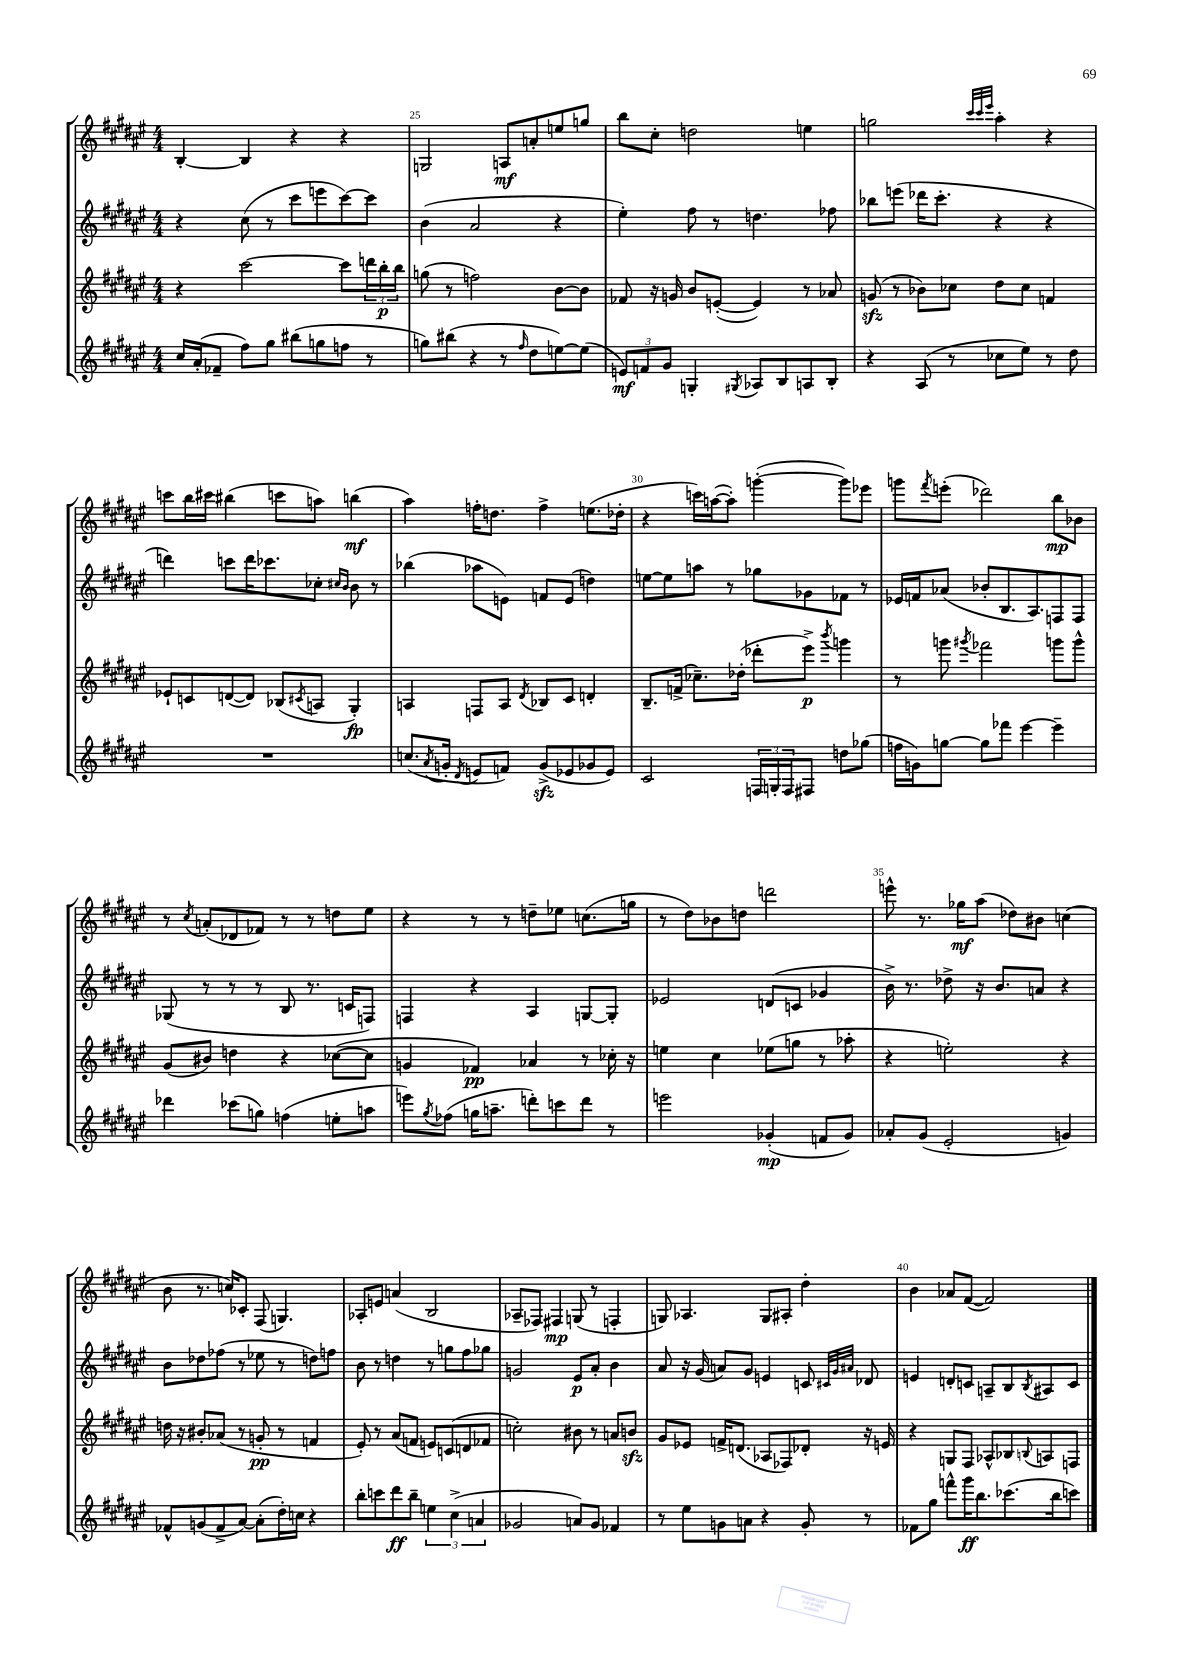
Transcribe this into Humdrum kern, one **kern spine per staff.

**kern	**kern	**kern	**kern
*staff4	*staff3	*staff2	*staff1
*clefG2	*clefG2	*clefG2	*clefG2
*k[f#c#g#d#a#e#]	*k[f#c#g#d#a#e#]	*k[f#c#g#d#a#e#]	*k[f#c#g#d#a#e#]
*M4/4	*M4/4	*M4/4	*M4/4
16cc#/LL	4r	4r	[4B'/
(16a#'/J	.	.	.
8f-~/J	.	.	.
8ff#\L)	[2ccc#\	(8cc#\	4B/]
8gg#\J	.	8r	.
(8bb#\L	.	8ccc#\L	4r
8gg\	.	8eee\	.
8ff\J	8ccc#\]L	[8ccc#\)	4r
8r	24ddd\L	8ccc#\]J	.
.	24bb'\	.	.
.	24bb\JJ	.	.
=	=	=	=
8gg\L)	(8gg\	(4b\	2G/
(8bb#\J	8r	.	.
4r	2ff\)	2a#/	.
8r	.	.	8A/L
16qqff#/	.	.	.
8dd#\L	.	.	8a'/
[8ee\)	[8b\L	4r	8ee/
(8ee\]J	8b\]J	.	8gg/J
=	=	=	=
12e/L)	8f-/	4ee#'\)	8bb\L
12f/	.	.	.
.	16r	.	8cc#'\J
12g#/J	.	.	.
.	16g/	.	.
4G'/	8b/L	8ff#\	2dd\
.	([8e'/J	8r	.
8qG#/	.	.	.
8A-/L	4e/])	4.dd\	.
8B/	.	.	.
8A/	8r	.	4ee\
8B'/J	8a-/	8ff-\	.
=	=	=	=
4r	(8g/	8bb-\L	2gg\
.	8r	(8eee\J	.
(8A#/	8b-\L)	16ddd-\LK	.
.	.	8.ccc#'\J	.
8r	8cc-\J	.	.
.	.	.	32qqccc#/LLL
.	.	.	32qqccc#/
.	.	.	32qqeee#/JJJ
8cc-\L	8dd#\L	4r	4aa#'\
8ee#\J)	8cc-\J	.	.
8r	4f/	4r	4r
8dd#\	.	.	.
=	=	=	=
1r	8e-`/L	4ddd\)	8ccc\L
.	8c/	.	16bb\L
.	.	.	16ccc#\JJ
.	([8d/	8ccc\L	(4bb#\
.	8d/]J)	16ddd\K	.
.	.	8.ccc-\	.
.	(8B-/L	.	8ccc\L
.	8qc#/	.	.
.	8A/J	8cc-'\J	8aa\J)
.	.	16qqcc#/LL	.
.	.	16qqb/JJ	.
.	4G#'/)	8b\	(4bb\
.	.	8r	.
=	=	=	=
(8.cc/L	4A/	(4bb-\	4aa#\)
8qa#/	.	.	.
16g'/Jk	.	.	.
8qd#/	.	.	.
8e/L	8F/L	8aa-\L	16ff'\LK
.	.	.	8.dd\J
8f/J)	8A/J	8e\J)	.
.	8qd#/	.	.
(8g^/L	8B-/L	8f/L	4ff^\
8e-/	8c#/J	(8e/J	.
8g-/	4d'/	4dd\)	(8.ee\L
8e-/J)	.	.	.
.	.	.	16dd-'\Jk
=	=	=	=
2c#/	8.B~/L	[8ee\L	4r
.	.	8ee\]	.
.	(16f^/Jk	.	.
.	8.cc-~\L)	8aa\J	16ccc\LL)
.	.	.	([16aa\J
.	.	8r	8aa'\]J)
.	(16dd-'\Jk	.	.
24F/LL	8ddd-'\L	8gg-\L	([4ggg'\
24G'/	.	.	.
24F/J	.	.	.
8F#/J	8eee#^\J)	8g-\	.
.	8qbbb/	.	.
8dd\L	4ggg\	8f-\J	8ggg\]L)
(8gg-\J	.	8r	8eee-\J
=	=	=	=
16ff\LL	8r	16e-/LL	8ggg\L
16g\J)	.	16f/J	.
.	.	.	8qfff#/
[8gg\J	8ggg\	(8a-/J	(8eee'\J
.	8qggg#/	.	.
8gg\]L	2fff-\	8b-'/L	2ddd-\)
8fff-\J	.	8.B/	.
[4eee#\	.	.	.
.	.	8.A#/)	.
4eee#~\]	8ggg\L	8F/	8bb\L
.	8ggg^^\J	8F/J	8b-\J
=	=	=	=
4ddd-\	(8g#/L	(8G-/	8r
.	.	.	8qcc#/
.	8b#/J)	8r	(8a'/L
(8ccc-\L	4dd\	8r	8d-/
8gg\J)	.	8r	8f-/J)
(4ff\	4r	8B/	8r
.	.	8.r	8r
8ee'\L	([8cc-\L	.	8dd\L
.	.	16c/LK	.
8aa\J	8cc-\]J	8F/J)	8ee#\J
=	=	=	=
8eee\L)	4g/	4F/	4r
8qgg#/	.	.	.
(8ff-\J	.	.	.
16gg\LK	4f-/)	4r	8r
8.aa~\J	.	.	.
.	.	.	8r
8ddd'\L)	4a-/	4A#/	8dd~\L
8ccc\	.	.	8ee-\J
8ddd\J	8r	[8G/L	(8.cc\L
8r	16cc-'\	8G'/]J	.
.	16r	.	16gg\Jk
=	=	=	=
2eee\	4ee\	2e-/	8r
.	.	.	8dd#\L)
.	4cc#\	.	8b-\
.	.	.	8dd\J
(4g-'/	(8ee-\L	(8d/L	2ddd\
.	8gg\J	8c/J	.
8f/L	8r	4g-/	.
8g-/J)	8aa-'\	.	.
=	=	=	=
8a-'/L	4r	16b^\)	8eee^^\
.	.	8.r	.
(8g#/J	.	.	8.r
2e#'/	2ee'\)	8dd-^\	.
.	.	.	16gg-\LK
.	.	16r	(8aa#\J
.	.	8.b/L	.
.	.	.	8dd-\L)
.	.	8a/J	8b#\J
4g/)	4r	4r	(4cc\
=	=	=	=
8f-^^/L	16dd\	8b\L	8b\
.	16r	.	.
(8g/	8b#'/L	8dd-\	8.r
8f-^/	(8a-/J	(8ff-\J	.
.	.	.	16cc/LK)
[8a#/J)	8r	8r	8c-'/J
(8a#'\]L	8g'/	8ee-\	(8F#/
16dd#'\L)	8r	8r	4.G/)
16cc\JJ	.	.	.
4r	4f/	8dd\L)	.
.	.	8ff\J	.
=	=	=	=
8bb'\L	8e#'/)	8b\	8A-'/L
8ccc\	8r	8r	8e/J
8ddd#\	(8a#/L	4dd\	(4a/
8bb~\J	8f/J	.	.
6ee\	8e/L)	8r	2B/
.	(8c/	8gg\L	.
(6cc#^\	.	.	.
.	8d/	8ff#\	.
6a/	.	.	.
.	8f-/J	8gg-\J	.
=	=	=	=
2g-/	2cc'\)	2g/	8A-~/L
.	.	.	8F-/J)
.	.	.	4F#/
8a/L)	8b#\	8e#/L	(8G/
8g-/J	8r	8a#'/J	8r
4f-/	8a/L	4b\	4F'/
.	8b/J	.	.
=	=	=	=
8r	8g#/L	8a#/	8G/)
8ee#\L	8e-/J	16r	4.A-/
.	.	(16g#/	.
8g\	16f^/LK	8a/L)	.
.	(8.d/J	.	.
8a\J	.	8g#/J	.
4r	8A-/L	4e/	8G/L
.	8F-/)	.	8A#'/J
8g'/	8d-'/J	8c/	4dd#'\
.	.	32qqc#/LLL	.
.	.	32qqg#/	.
.	.	32qqa#/JJJ	.
8r	16r	8d-/	.
.	16e/	.	.
=	=	=	=
8f-\L	4r	4e/	4b\
8gg#\J	.	.	.
8fff^^\L	8G/L	8d'/L	8a-/L
16ggg#\K	8F#/J	8c/J	([8f#/J
8.bb\	.	.	.
.	8A-^^/L	8A~/L	2f#/])
(8.ccc-\	8B-/	8B/	.
.	8qqB/	8qB/	.
.	8A/	8A#/	.
16bb\k	.	.	.
8ccc\J)	8F/J	8c/J	.
==	==	==	==
*-	*-	*-	*-
